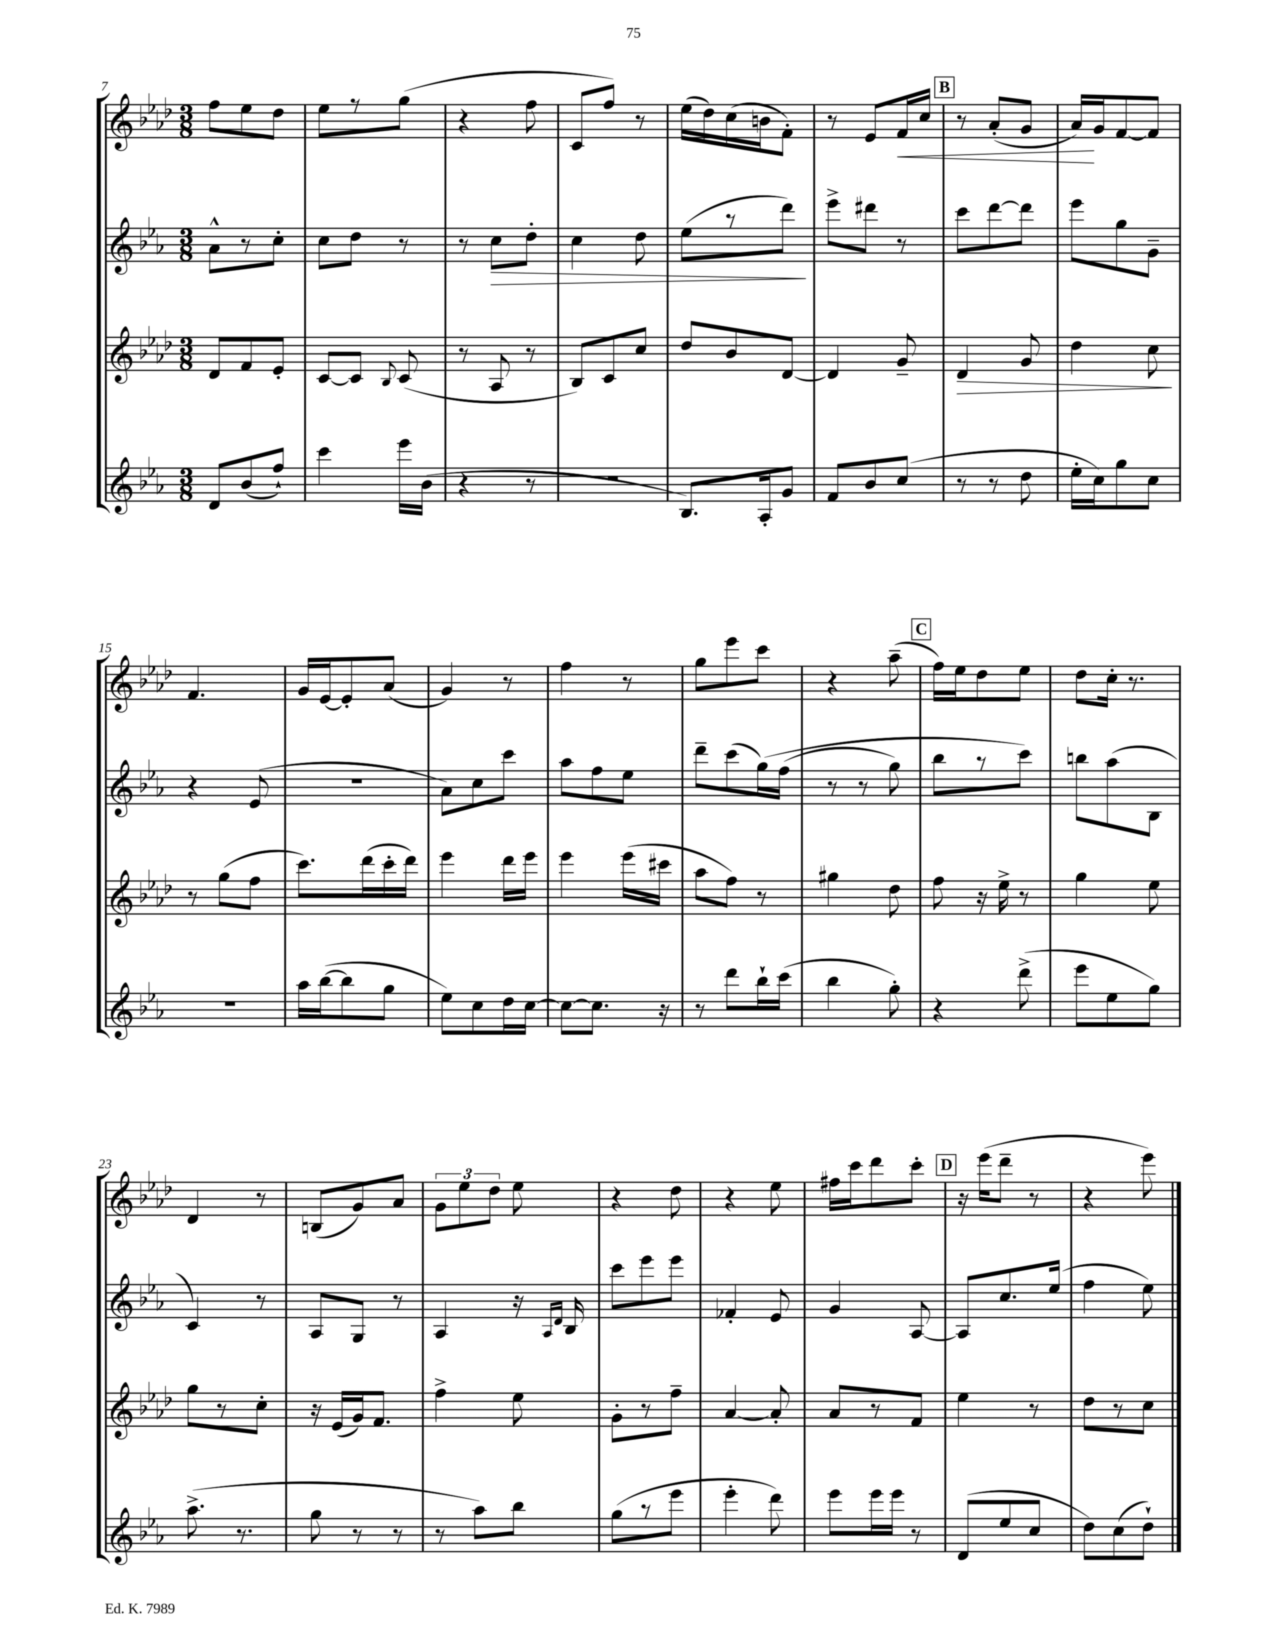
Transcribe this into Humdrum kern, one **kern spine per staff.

**kern	**kern	**dynam	**kern	**dynam	**kern	**dynam
*part4	*part3	*part3	*part2	*part2	*part1	*part1
*staff4	*staff3	*staff3	*staff2	*staff2	*staff1	*staff1
*clefG2	*clefG2	*	*clefG2	*	*clefG2	*
*k[b-e-a-]	*k[b-e-a-d-]	*	*k[b-e-a-]	*	*k[b-e-a-d-]	*
*M3/8	*M3/8	*	*M3/8	*	*M3/8	*
=7	=7	=7	=7	=7	=7	=7
8d/L	8d-/L	.	8a-^^\L	.	8ff\L	.
(8b-/	8f/	.	8r	.	8ee-\	.
8ff`/J)	8e-'/J	.	8cc'\J	.	8dd-\J	.
=8	=8	=8	=8	=8	=8	=8
4ccc\	[8c/L	.	8cc\L	.	8ee-\L	.
.	8c/J]	.	8dd\J	.	8r	.
.	8qqB-/	.	.	.	.	.
16eee-\LL	(8c/	.	8r	.	(8gg\J	.
(16b-\JJ	.	.	.	.	.	.
=9	=9	=9	=9	=9	=9	=9
4r	8r	.	8r	.	4r	.
!	!	!	!	!LO:HP:b	!	!
.	8A-/	.	8cc\L	>	.	.
8r	8r	.	8dd'\J	.	8ff\	.
=10	=10	=10	=10	=10	=10	=10
4.r	8B-/L)	.	4cc\	.	8c/L	.
.	8c/	.	.	.	8ff/J)	.
.	8cc/J	.	8dd\	.	8r	.
=11	=11	=11	=11	=11	=11	=11
8.B-/L)	8dd-/L	.	(8ee-\L	.	(16ee-\LL	.
.	.	.	.	.	16dd-\)	.
.	8b-/	.	8r	.	(16cc\	.
16A-'/k	.	.	.	.	16bn\J	.
8g/J	[8d-/J	.	8ddd\J)	.	8f'\J)	.
.	.	.	.	]	.	.
=12	=12	=12	=12	=12	=12	=12
8f/L	4d-/]	.	8eee-^\L	.	8r	.
8b-/	.	.	8ddd#X\J	.	8e-/L	.
!	!	!	!	!	!	!LO:HP:b
(8cc/J	8g~/	.	8r	.	16f/L	<
.	.	.	.	.	16cc/JJ	.
!!LO:REH:place=s1:t=B
=13	=13	=13	=13	=13	=13	=13
!	!	!LO:HP:b	!	!	!	!
8r	4d-/	>	8ccc\L	.	8r	.
8r	.	.	[8ddd\	.	(8a-'/L	.
8dd\	8g/	.	8ddd\J]	.	8g/J	.
=14	=14	=14	=14	=14	=14	=14
16ee-'\LL	4dd-\	.	8eee-\L	.	16a-/LL)	.
16cc\J)	.	.	.	.	16g/J	[
8gg\	.	.	8gg\	.	[8f/	.
8cc\J	8cc\	.	8g~\J	.	8f/J]	.
.	.	]	.	.	.	.
!!LO:LB:g=z
=15	=15	=15	=15	=15	=15	=15
4.r	8r	.	4r	.	4.f/	.
.	(8gg\L	.	.	.	.	.
.	8ff\J	.	(8e-/	.	.	.
=16	=16	=16	=16	=16	=16	=16
16aa-\LL	8.ccc\L)	.	4.r	.	16g/LL	.
([16bb-\J	.	.	.	.	[16e-/J	.
8bb-\]	.	.	.	.	8e-'/]	.
.	(16ddd-\L	.	.	.	.	.
8gg\J	16ccc'\	.	.	.	(8a-/J	.
.	16ddd-\JJ)	.	.	.	.	.
=17	=17	=17	=17	=17	=17	=17
8ee-\L)	4eee-\	.	8a-\L)	.	4g/)	.
8cc\	.	.	8cc\	.	.	.
16dd\L	16ddd-\LL	.	8ccc\J	.	8r	.
[16cc\JJ	16eee-\JJ	.	.	.	.	.
=18	=18	=18	=18	=18	=18	=18
8cc\L_	4eee-\	.	8aa-\L	.	4ff\	.
8.cc\J]	.	.	8ff\	.	.	.
.	(16eee-\LL	.	8ee-\J	.	8r	.
16r	16ccc#X\JJ	.	.	.	.	.
=19	=19	=19	=19	=19	=19	=19
8r	8aa-\L	.	8ddd~\L	.	8gg\L	.
8ddd\L	8ff\J)	.	(8ccc\	.	8eee-\	.
16bb-`\L	8r	.	(16gg\L)	.	8ccc\J	.
(16ccc\JJ	.	.	(16ff\JJ	.	.	.
=20	=20	=20	=20	=20	=20	=20
4bb-\	4gg#X\	.	8r	.	4r	.
.	.	.	8r	.	.	.
8gg'\)	8dd-\	.	8gg\)	.	(8aa-~\	.
!!LO:REH:place=s1:t=C
=21	=21	=21	=21	=21	=21	=21
4r	8ff\	.	8bb-\L	.	16ff\LL)	.
.	.	.	.	.	16ee-\J	.
.	16r	.	8r	.	8dd-\	.
.	16ee-^\	.	.	.	.	.
(8ddd^\	8r	.	8ccc\J)	.	8ee-\J	.
=22	=22	=22	=22	=22	=22	=22
8eee-\L	4gg\	.	8bbn\L	.	8dd-\L	.
8ee-\	.	.	(8aa-\	.	16cc'\Jk	.
.	.	.	.	.	8.r	.
8gg\J)	8ee-\	.	8B-\J	.	.	.
!!LO:LB:g=z
=23	=23	=23	=23	=23	=23	=23
(8.aa-^\	8gg\L	.	4c/)	.	4d-/	.
.	8r	.	.	.	.	.
8.r	.	.	.	.	.	.
.	8cc'\J	.	8r	.	8r	.
=24	=24	=24	=24	=24	=24	=24
8gg\	16r	.	8A-/L	.	(8Bn/L	.
.	(16e-/LL	.	.	.	.	.
8r	16g/J)	.	8G/J	.	8g/)	.
.	8.f/J	.	.	.	.	.
8r	.	.	8r	.	8a-/J	.
=25	=25	=25	=25	=25	=25	=25
8r	4ff^\	.	4A-/	.	12g\L	.
.	.	.	.	.	12ee-\	.
8aa-\L)	.	.	.	.	.	.
.	.	.	.	.	12dd-\J	.
8bb-\J	8ee-\	.	16r	.	8ee-\	.
.	.	.	16qqA-/LL	.	.	.
.	.	.	16qqd/JJ	.	.	.
.	.	.	16B-/	.	.	.
=26	=26	=26	=26	=26	=26	=26
(8gg\L	8g'\L	.	8ccc\L	.	4r	.
8r	8r	.	8eee-\	.	.	.
8eee-\J	8ff~\J	.	8eee-\J	.	8dd-\	.
=27	=27	=27	=27	=27	=27	=27
4eee-'\	[4a-/	.	4f-X'/	.	4r	.
8ddd\)	8a-'/]	.	8e-/	.	8ee-\	.
=28	=28	=28	=28	=28	=28	=28
8eee-\L	8a-/L	.	4g/	.	16ff#X\LL	.
.	.	.	.	.	16ccc\J	.
16eee-\L	8r	.	.	.	8ddd-\	.
16eee-\JJ	.	.	.	.	.	.
8r	8f/J	.	[8A-/	.	8ccc'\J	.
!!LO:REH:place=s1:t=D
=29	=29	=29	=29	=29	=29	=29
(8d/L	4ee-\	.	8A-/L]	.	16r	.
.	.	.	.	.	(16eee-\KL	.
8ee-/	.	.	8.cc/	.	8ddd-~\J	.
8cc/J	8r	.	.	.	8r	.
.	.	.	(16ee-/Jk	.	.	.
=30	=30	=30	=30	=30	=30	=30
8dd\L)	8dd-\L	.	4ff\	.	4r	.
(8cc\	8r	.	.	.	.	.
8dd`\J)	8cc\J	.	8ee-\)	.	8eee-\)	.
==	==	==	==	==	==	==
*-	*-	*-	*-	*-	*-	*-
